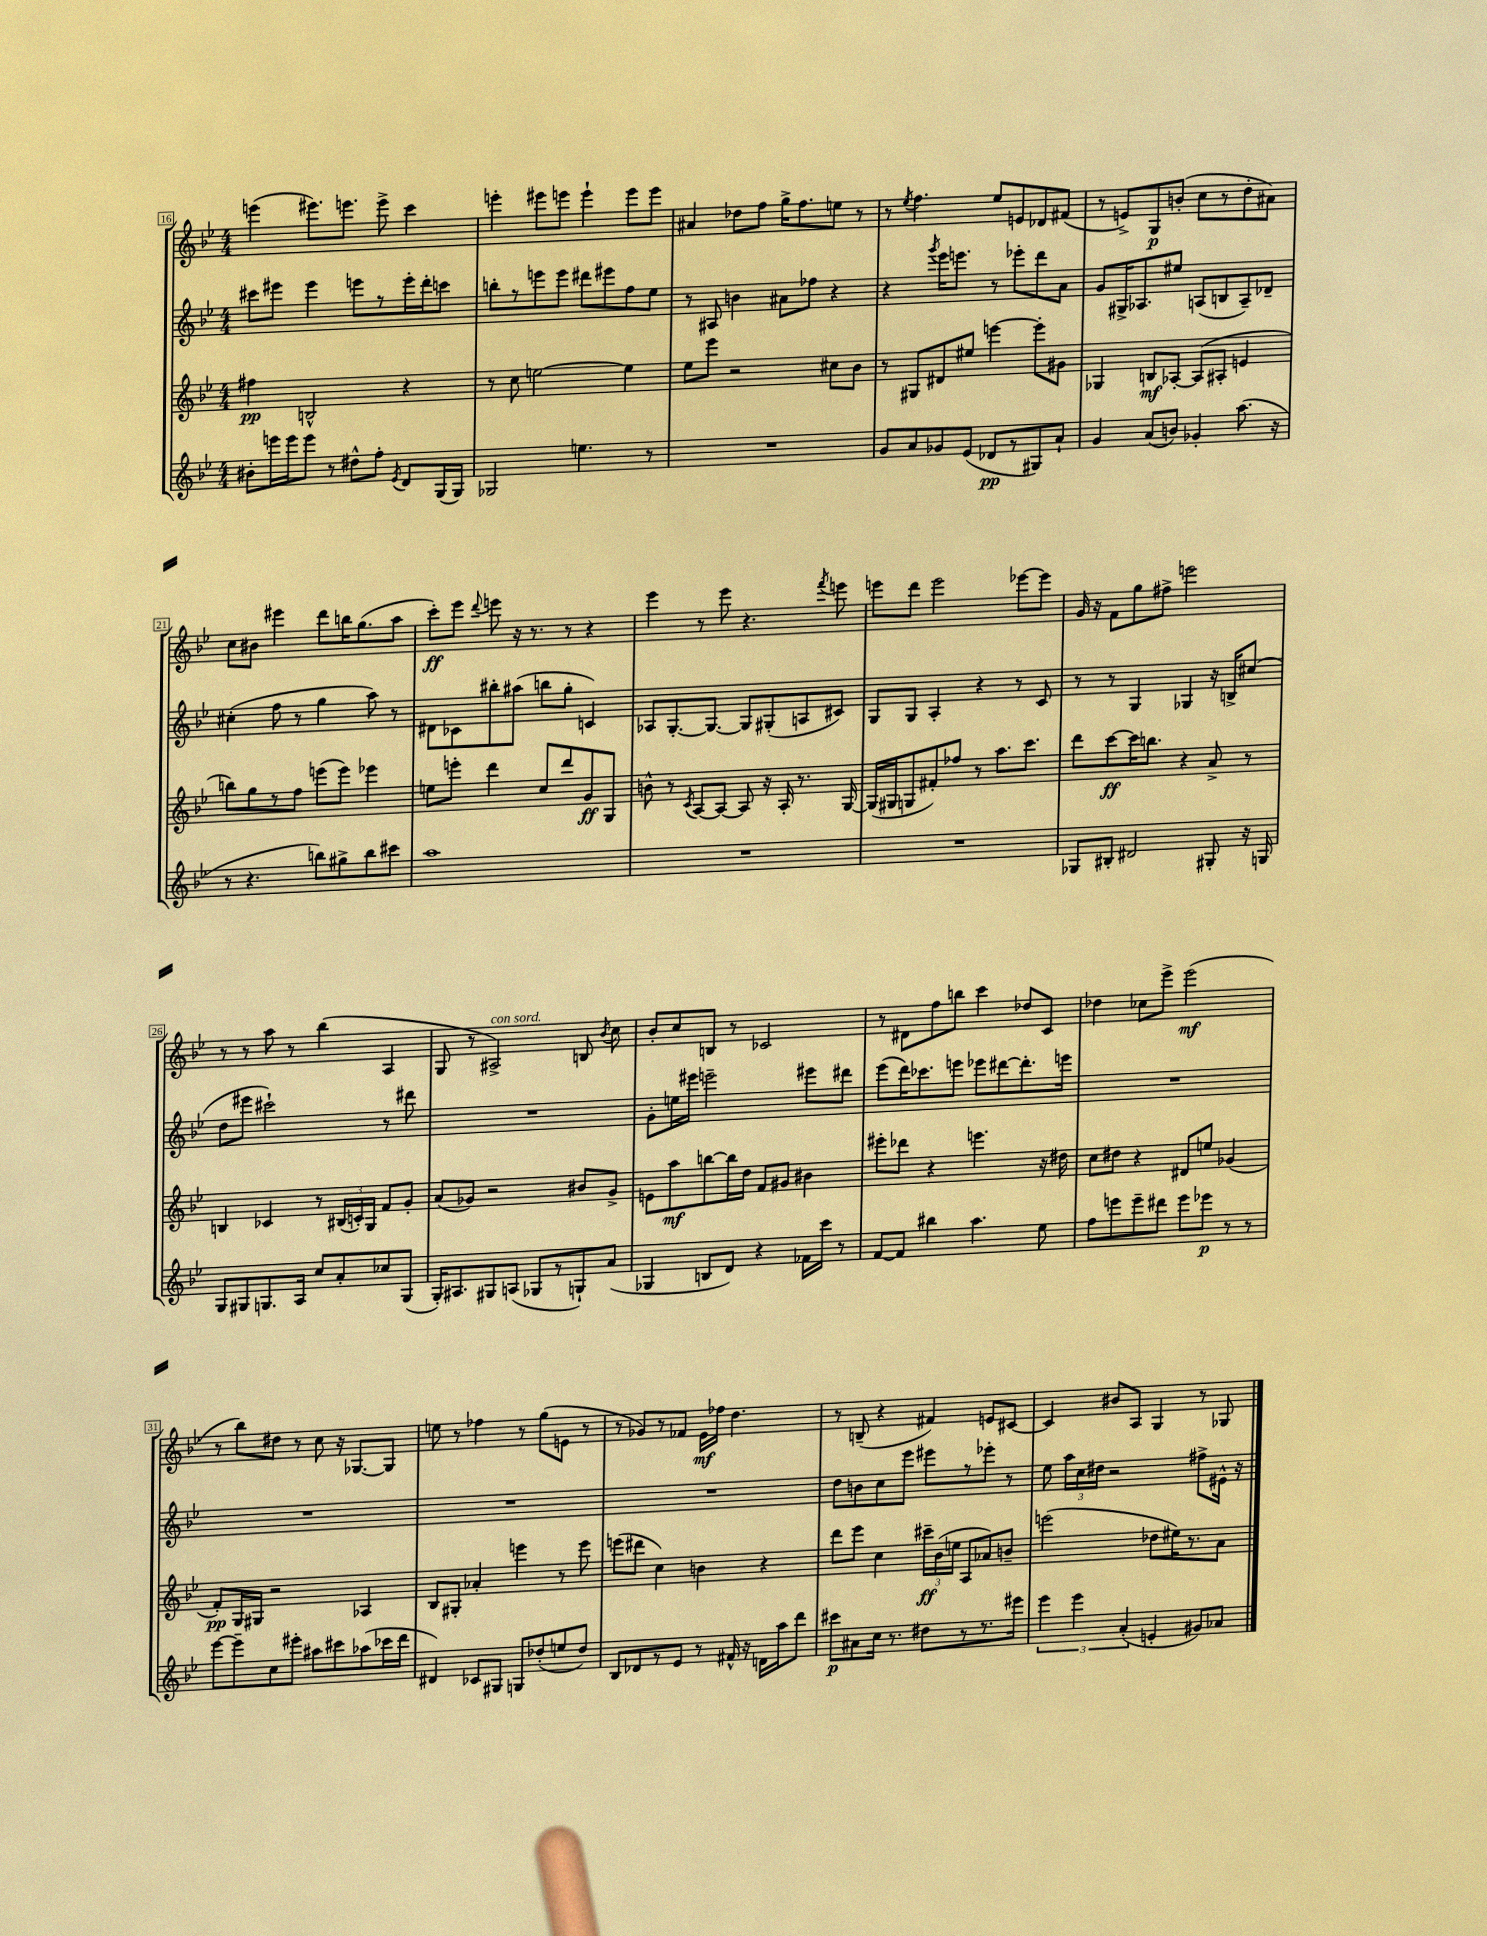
<<
\new StaffGroup <<
\new Staff = "s0" {
    \clef treble \key bes \major \numericTimeSignature \time 4/4
    \autoBeamOff e'''4( eis'''8.[) e'''8.] e'''8-> c'''4 |
    e'''4-. eis'''8[ e'''8] e'''4-! e'''8[ e'''8] |
    ais'4 des''8[ f''8] g''16[-> f''8. e''8] r8 |
    r8 \acciaccatura { ees''8 } f''4. ees''8[ e'8 des'8 fis'8]( |
    r8 e'8[->) g8\p b'8]-.( c''8[ r8 d''8-. ais'8]) |
    c''8[ bis'8] eis'''4 d'''8[ b''16 g''8.( a''8] |
    c'''8[-.\ff) ees'''8] \appoggiatura { d'''8 } e'''8 r16 r8. r8 r4 |
    ees'''4 r8 ees'''8 r4. \acciaccatura { f'''8 } e'''8 |
    e'''8[ d'''8] e'''2 ees'''8[~ ees'''8] |
    g'16 r16 f'8[ g''8 fis''8]-> e'''2 |
    r8 r8 a''8 r8 bes''4( a4 |
    g8 r8 ais2->^\markup { \italic "con sord." }) b8 \acciaccatura { bes'8 } c''8 |
    bes'8[-. c''8 b8] r8 ces'2 |
    r8 dis'8[ f''8 b''8] c'''4 des''8[ c'8] |
    des''4 ces''8[ ees'''8]-> ees'''2\mf( |
    r8 bes''8[) dis''8] r8 c''8 r16 ges8.[~ ges8] |
    e''8 r8 fes''4 r8 g''8[( e'8] r8 |
    r8 ges'8[) r8 fes'8] ees'16[\mf fes''16] d''4. |
    r8 b8--( r4 fis'4) e'8[ cis'8]~ |
    cis'4 bis'8[ a8] g4 r8 ges8 \bar "|." |
}
\new Staff = "s1" {
    \clef treble \key bes \major \numericTimeSignature \time 4/4
    \autoBeamOff cis'''8[ eis'''8] eis'''4 e'''8[ r8 e'''16-. d'''16-. c'''8] |
    b''8[-. r8 e'''8 e'''8] dis'''8[ eis'''8 f''8 ees''8] |
    r8 ais8 b'4 ais'8[ fes''8] r4 |
    r4 \acciaccatura { g'''8 } ees'''16[ e'''8.] r8 ees'''8[-. d'''8 a'8] |
    g'8[ gis16-> aes8. eis''8] a8[( b8 a8--) des'8]-- |
    cis''4-.( f''8 r8 g''4 a''8) r8 |
    dis'8[ ces'8 bis''8-. ais''8]( b''8[ g''8]-. c'4) |
    aes8[ g8.~-. g8.]~ g8[ gis8-.( a8 cis'8]) |
    g8[ g8] a4-. r4 r8 c'8 |
    r8 r8 g4 ges4 r16 b16[-> cis''8]( |
    d''8[ eis'''8] cis'''2-!) r8 dis'''8 |
    R1 |
    g'8[-. e''16 eis'''16] e'''2-- eis'''8[ dis'''8] |
    ees'''8[( d'''16) ces'''8. e'''8] ees'''8[ dis'''8~ dis'''8.-. e'''16] |
    R1 |
    R1 |
    R1 |
    R1 |
    d''8[ b'8 c''8 ees'''8] eis'''8[ r8 ees'''8]-. r8 |
    ees''8 \tuplet 3/2 { a''16[ c''16 dis''16] } r2 fis''8[-> eis'16]-^ r16 \bar "|." |
}
\new Staff = "s2" {
    \clef treble \key bes \major \numericTimeSignature \time 4/4
    \autoBeamOff fis''4\pp b2-^ r4 |
    r8 c''8 e''2~ e''4 |
    ees''8[ ees'''8] r2 cis''8[ bes'8] |
    r8 gis8[ dis'8 eis''8] e'''4~ e'''8[-. gis'8] |
    ges4 b8[\mf aes8]~-. aes8[( ais8]-. e'4 |
    b''8[) g''8 r8 f''8] e'''8[( e'''8]) ees'''4 |
    e''8[ e'''8]-. d'''4 c''8[ d'''8 g'8\ff g8] |
    b'8-^ r8 \acciaccatura { c'8 } a8[~ a8]~ a8 r16 a16-. r8. g16~ |
    g16[( gis16 g8 fis'8-.) fes''8] r8 a''8.[ c'''8.] |
    d'''8[ c'''8~\ff c'''16 b''8.] r4 a'8-> r8 |
    b4 ces'4 r8 \tuplet 3/2 { bis16[( c'16-.) g16] } f'8[ g'8]-. |
    a'8[( ges'8]) r2 bis'8[ ges'8]-> |
    e'8[ a''8\mf b''8~ b''16 d''16] f'8[ gis'8] bis'4 |
    eis'''8[-. des'''8] r4 e'''4. r16 dis''16 |
    c''8[ dis''8] r4 dis'8[ e''8] ges'4( |
    f'8[-.\pp) g16 gis16] r2 aes4 |
    bes8[ gis8]-. aes'4-. e'''4 r8 e'''8 |
    e'''8[( dis'''8] c''4) b'4 r4 |
    d'''8[ ees'''8] c''4 \tuplet 3/2 { cis'''16[--\ff bes'16( e''16] } a8[ aes'8) b'8]-- |
    e'''2( des''8[ eis''16) r8. a'8] \bar "|." |
}
\new Staff = "s3" {
    \clef treble \key bes \major \numericTimeSignature \time 4/4
    \autoBeamOff bis'8[-. e'''16 e'''16 e'''8] r8 dis''8[-^ f''8]-. \acciaccatura { ees'8 } d'8[ g16( g16]) |
    ges2 e''4. r8 |
    R1 |
    g'8[ a'8 ges'8 ees'8]( des'8[\pp r8 gis8) a'8]-! |
    g'4 a'8[( b'8]) ges'4-. a''8.( r16 |
    r8 r4. b''8[) gis''8-> b''8 cis'''8] |
    a''1 |
    R1 |
    R1 |
    ges8[ bis8]-. dis'2 gis8-. r16 g16 |
    g8[ gis8 g8. a16] c''8[ a'8-. ces''8 g8]( |
    g16[-.) ais8. gis8 a8]( ges8[ r8 g8-!) a'8]( |
    ges4 b8[ d'8]) r4 fes'16[ c'''16] r8 |
    f'8[~ f'8] bis''4 a''4. ees''8 |
    f''8[ e'''8 e'''8-- dis'''8] e'''8[ ees'''8]\p r8 r8 |
    ees'''8[~ ees'''8-- c''8 eis'''8]-. ais''8[ cis'''8 aes''8( ces'''16 d'''16] |
    dis'4) ces'8[ gis8] g8[ des''8-.( e''8 des''8]) |
    bes8[ des'8 r8 ees'8] r8 fis'16-^ r16 d'16[ a''16 d'''8] |
    cis'''8[\p ais'8 c''16] r8. dis''8[ r8 r8. eis'''16] |
    \tuplet 3/2 { ees'''4 ees'''4 a'4-.( } e'4-. gis'8[) aes'8] \bar "|." |
}
>>
>>
\layout { \context { \Score currentBarNumber = #16 \override BarNumber.stencil = #(make-stencil-boxer 0.1 0.3 ly:text-interface::print) } }
